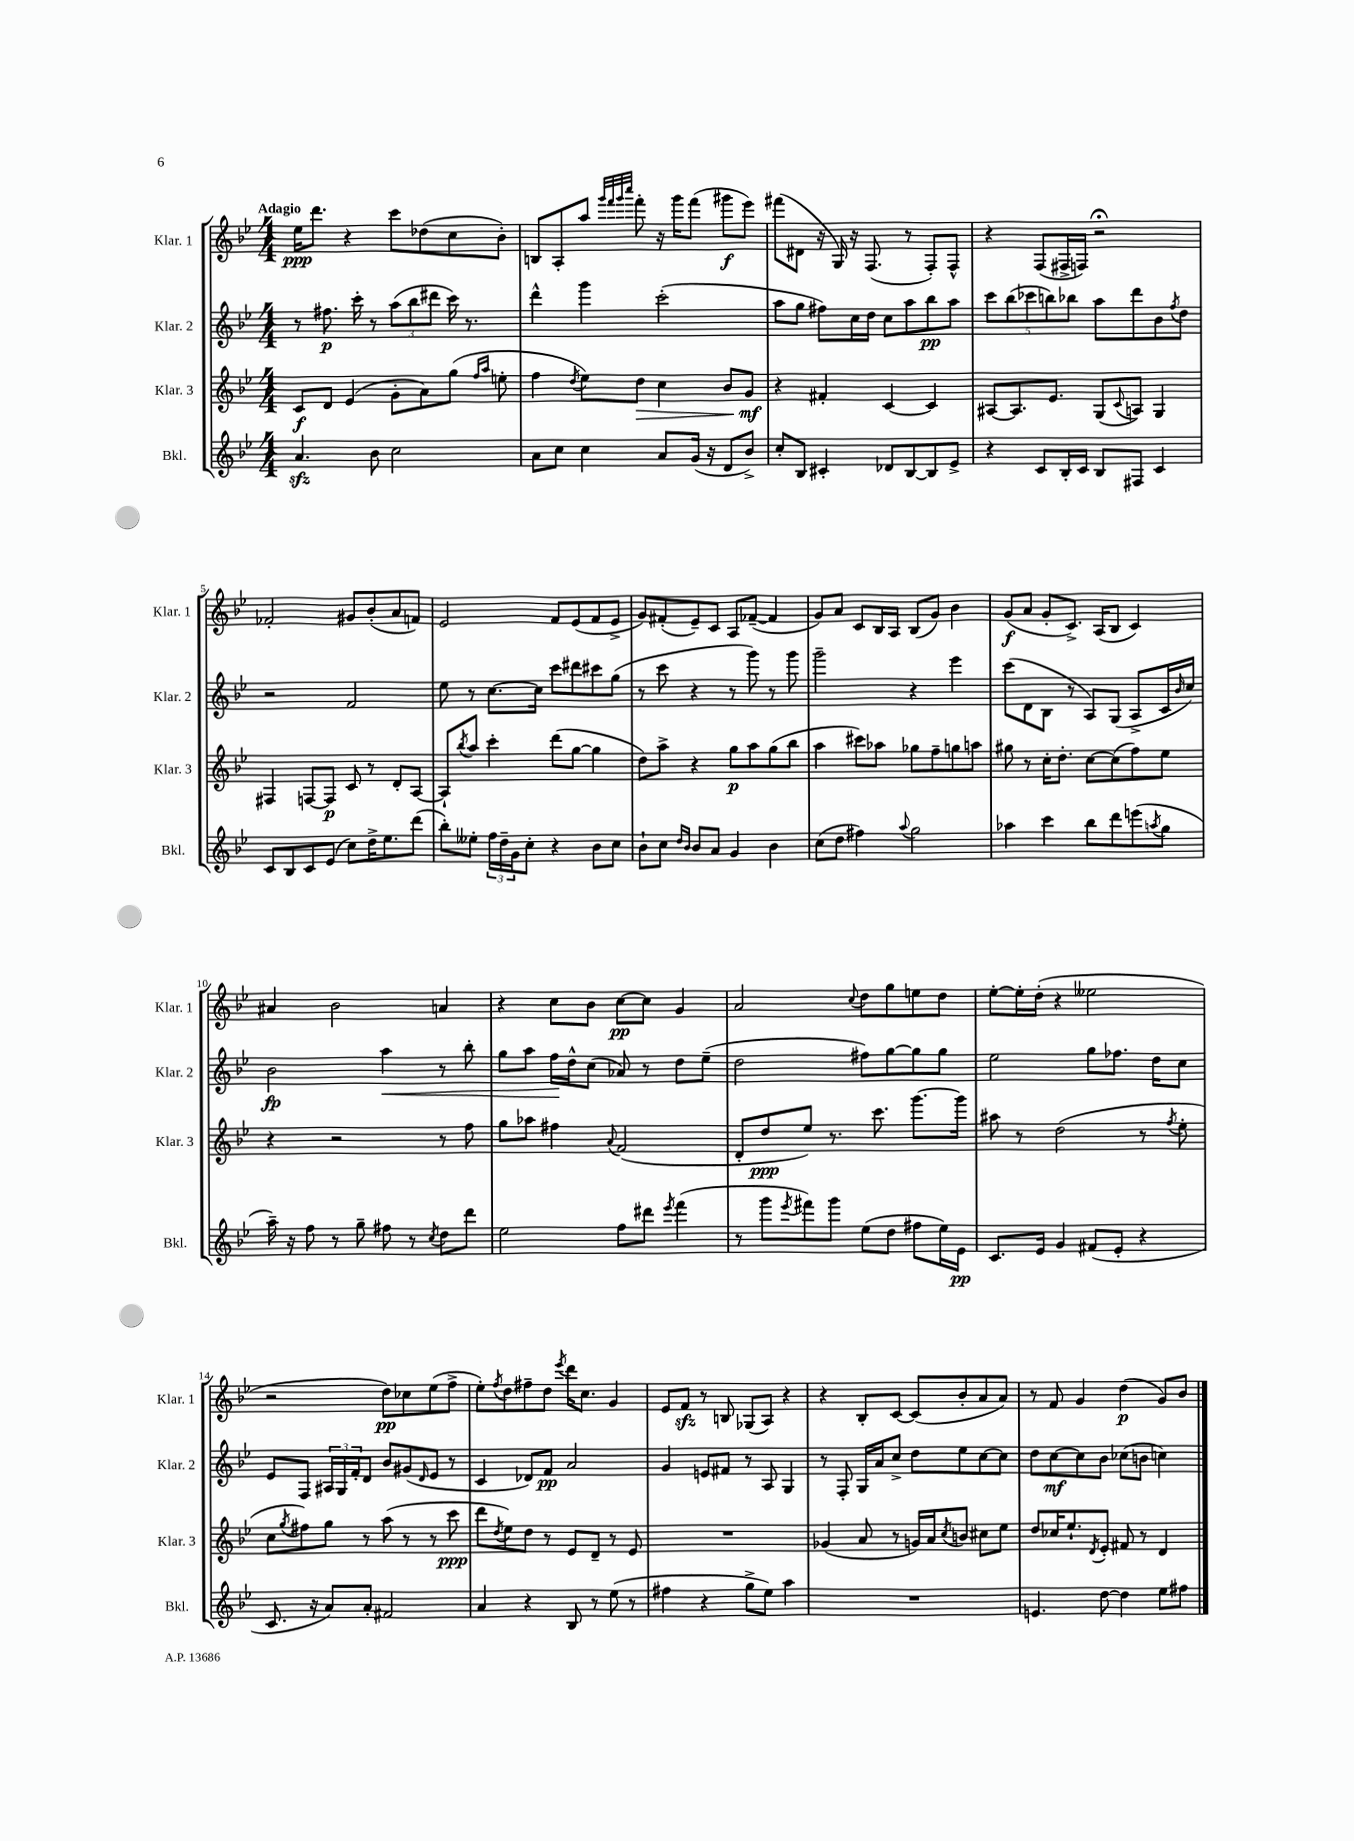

**kern	**dynam	**kern	**dynam	**kern	**dynam	**kern	**dynam
*part4	*part4	*part3	*part3	*part2	*part2	*part1	*part1
*staff4	*staff4	*staff3	*staff3	*staff2	*staff2	*staff1	*staff1
*I"Bkl.	*	*I"Klar. 3	*	*I"Klar. 2	*	*I"Klar. 1	*
*I'Bkl.	*	*I'Klar. 3	*	*I'Klar. 2	*	*I'Klar. 1	*
*clefG2	*	*clefG2	*	*clefG2	*	*clefG2	*
*k[b-e-]	*	*k[b-e-]	*	*k[b-e-]	*	*k[b-e-]	*
*M4/4	*	*M4/4	*	*M4/4	*	*M4/4	*
=1	=1	=1	=1	=1	=1	=1	=1
!	!	!	!	!	!	!LO:TX:a:B:t=Adagio	!
4.azz/	.	8c/L	f	8r	.	16ee-\KL	ppp
.	.	.	.	.	.	8.ddd\J	.
.	.	8d/J	.	8.ff#X\	p	.	.
.	.	(4e-/	.	.	.	4r	.
.	.	.	.	16ccc'\	.	.	.
8b-\	.	.	.	8r	.	.	.
2cc\	.	8g'\L	.	(12aa\L	.	8ccc\L	.
.	.	.	.	12bb-\	.	.	.
.	.	8a\)	.	.	.	(8dd-X\	.
.	.	.	.	12ddd#X\J	.	.	.
.	.	(8gg\J	.	16ccc\)	.	8cc\	.
.	.	.	.	8.r	.	.	.
.	.	16qqff/LL	.	.	.	.	.
.	.	16qqaa/JJ	.	.	.	.	.
.	.	8een'\	.	.	.	8b-'\J)	.
=2	=2	=2	=2	=2	=2	=2	=2
8a\L	.	4ff\	.	4ddd^^\	.	8Bn/L	.
8cc\J	.	.	.	.	.	8A'/	.
.	.	8qdd/	.	.	.	.	.
4cc\	.	8ee-\L)	.	4ggg\	.	8aa/J	.
.	.	.	.	.	.	32qqggg/LLL	.
.	.	.	.	.	.	32qqfff/	.
.	.	.	.	.	.	32qqggg/	.
.	.	.	.	.	.	32qqcccc/JJJ	.
!	!	!	!LO:HP:b	!	!	!	!
.	.	8dd\J	>	.	.	8fff'\	.
8a/L	.	4cc\	.	(2ccc'\	.	16r	.
.	.	.	.	.	.	16ggg\KL	.
(16g/Jk	.	.	.	.	.	(8fff\J	.
16r	.	.	.	.	.	.	.
8d/L	.	8b-/L	.	.	.	8ggg#X\L	f
8b-^/J)	.	8g/J	mf	.	.	8eee-\J)	.
.	.	.	]	.	.	.	.
=3	=3	=3	=3	=3	=3	=3	=3
8cc'/L	.	4r	.	8aa\L	.	(8fff#X\L	.
8B-/J	.	.	.	8gg\J	.	8d#X\J	.
4c#X'/	.	4f#X'/	.	8ff#X\L)	.	16r	.
.	.	.	.	.	.	16G/)	.
.	.	.	.	16cc\L	.	16r	.
.	.	.	.	16dd\JJ	.	(8.F/	.
8d-X/L	.	[4c/	.	8cc\L	.	.	.
[8B-/	.	.	.	8aa\	.	8r	.
8B-/]	.	4c/]	.	8bb-\	pp	8F'/L)	.
8e-^/J	.	.	.	8aa\J	.	8F^^/J	.
=4	=4	=4	=4	=4	=4	=4	=4
4r	.	[8A#X/L	.	10ccc\L	.	4r	.
.	.	.	.	(10bb-\	.	.	.
.	.	8.A#/]	.	.	.	.	.
.	.	.	.	10ccc-X\	.	.	.
8c/L	.	.	.	.	.	(8F/L	.
.	.	.	.	10bbn\)	.	.	.
.	.	8.e-/J	.	.	.	.	.
16B-'/L	.	.	.	.	.	16F#X^/L	.
.	.	.	.	10bb-X\J	.	.	.
16c/JJ	.	.	.	.	.	16Fn/JJ)	.
8B-/L	.	(8G/L	.	8aa\L	.	2r;<	.
.	.	8qqc/	.	.	.	.	.
8F#X/J	.	8An/J)	.	8ddd\	.	.	.
4c/	.	4G/	.	8b-\	.	.	.
.	.	.	.	8qff/	.	.	.
.	.	.	.	8dd\J	.	.	.
!!LO:LB:g=z
=5	=5	=5	=5	=5	=5	=5	=5
8c/L	.	4F#X/	.	2r	.	2f-X'/	.
8B-/	.	.	.	.	.	.	.
8c/	.	[8Fn/L	.	.	.	.	.
(8e-/J	.	8F/J]	p	.	.	.	.
8cc\L)	.	8c/	.	2f/	.	8g#X/L	.
16dd^\K	.	8r	.	.	.	(8b-'/	.
8.ee-\	.	.	.	.	.	.	.
.	.	8d'/L	.	.	.	8a/	.
(8ddd\J	.	[8A/J	.	.	.	8fn/J)	.
=6	=6	=6	=6	=6	=6	=6	=6
8bb-'\L)	.	8A`/L]	.	8ee-\	.	2e-/	.
.	.	8qbb-/	.	.	.	.	.
8ee--X'\J	.	8aa/J	.	8r	.	.	.
24ff\LL	.	4ccc'\	.	[8.cc\L	.	.	.
24dd~\	.	.	.	.	.	.	.
24g\J	.	.	.	.	.	.	.
8cc'\J	.	.	.	.	.	.	.
.	.	.	.	16cc\Jk]	.	.	.
4r	.	(8ddd\L	.	8ccc\L	.	8f/L	.
.	.	[8gg\J	.	8ddd#X\	.	(8e-/	.
8b-\L	.	4gg\]	.	8ccc#X\	.	8f/	.
8cc\J	.	.	.	(8gg\J	.	8e-^/J	.
=7	=7	=7	=7	=7	=7	=7	=7
8b-`\L	.	8dd\L)	.	8r	.	8g/L)	.
8cc\J	.	8aa^\J	.	8ccc\	.	(8f#X'/	.
16qqdd/LL	.	.	.	.	.	.	.
16qqb-/JJ	.	.	.	.	.	.	.
8b-/L	.	4r	.	4r	.	8e-~/)	.
8a/J	.	.	.	.	.	8c/J	.
4g/	.	8gg\L	p	8r	.	8A/L	.
.	.	8aa\	.	8ggg\)	.	([8f-X~/J	.
4b-\	.	(8gg\	.	8r	.	4f-/]	.
.	.	8bb-\J	.	8ggg\	.	.	.
=8	=8	=8	=8	=8	=8	=8	=8
(8cc\L	.	4aa\	.	2ggg~\	.	8g/L)	.
8dd\J	.	.	.	.	.	8a/J	.
4ff#X\)	.	8ccc#X\L)	.	.	.	8c/L	.
.	.	8aa-X\J	.	.	.	16B-/L	.
.	.	.	.	.	.	16A/JJ	.
8qqaa/	.	.	.	.	.	.	.
2gg\	.	8gg-X\L	.	4r	.	(8B-/L	.
.	.	8ff~\	.	.	.	8g/J)	.
.	.	8ggn\	.	4eee-\	.	4b-\	.
.	.	8aan\J	.	.	.	.	.
=9	=9	=9	=9	=9	=9	=9	=9
4aa-X\	.	8gg#X\	.	(8ccc\L	.	(8g/L	f
.	.	8r	.	8d\	.	8a/J	.
4ccc\	.	16cc'\KL	.	8B-\J	.	8g'/L	.
.	.	8.dd'\J	.	.	.	.	.
.	.	.	.	8r	.	8.c^/J)	.
8bb-\L	.	[8cc\L	.	8A/L)	.	.	.
.	.	.	.	.	.	(16A/KL	.
8ddd\	.	(8cc\]	.	(8G/J	.	8B-/J	.
(8eeen\	.	8ff\)	.	8A^/L	.	4c/)	.
8qaan/	.	.	.	.	.	.	.
8gg\J	.	8ee-\J	.	16c/L	.	.	.
.	.	.	.	16qqb-/	.	.	.
.	.	.	.	16cc/JJ)	.	.	.
!!LO:LB:g=z
=10	=10	=10	=10	=10	=10	=10	=10
16aa~\)	.	4r	.	2b-\	fp	4a#X/	.
16r	.	.	.	.	.	.	.
8ff\	.	.	.	.	.	.	.
8r	.	2r	.	.	.	2b-\	.
8gg~\	.	.	.	.	.	.	.
!	!	!	!	!	!LO:HP:b	!	!
8ff#X\	.	.	.	4aa\	<	.	.
8r	.	.	.	.	.	.	.
8qcc/	.	.	.	.	.	.	.
8dd\L	.	8r	.	8r	.	4an/	.
8ddd\J	.	8ff\	.	8bb-'\	.	.	.
=11	=11	=11	=11	=11	=11	=11	=11
2ee-\	.	8gg\L	.	8gg\L	.	4r	.
.	.	8aa-X\J	.	8aa\J	.	.	.
.	.	4ff#X\	.	16ff\LL	.	8cc\L	.
.	.	.	.	16dd^^\J	[	.	.
.	.	.	.	(8cc\J	.	8b-\J	.
.	.	8qqa/	.	.	.	.	.
8ff\L	.	(2f/	.	8a-X/)	.	[8cc\L	pp
8ddd#X\J	.	.	.	8r	.	8cc\J]	.
8qeee-/	.	.	.	.	.	.	.
(4fff\	.	.	.	8dd\L	.	4g/	.
.	.	.	.	(8ee-~\J	.	.	.
=12	=12	=12	=12	=12	=12	=12	=12
8r	.	8d'/L	.	2dd\	.	2a/	.
8ggg\L	.	8dd/	ppp	.	.	.	.
8qeee-/	.	.	.	.	.	.	.
8fff#X\)	.	8ee-/J)	.	.	.	.	.
8ggg\J	.	8.r	.	.	.	.	.
.	.	.	.	.	.	8qqcc/	.
(8ee-\L	.	.	.	8ff#X\L)	.	8dd\L	.
.	.	8.ccc\	.	.	.	.	.
8dd\J	.	.	.	[8gg\	.	8gg\	.
8ff#X\L	.	[8.ggg\L	.	8gg\]	.	8een\	.
16ee-\L)	.	.	.	8gg\J	.	8dd\J	.
16e-\JJ	pp	16ggg\Jk]	.	.	.	.	.
=13	=13	=13	=13	=13	=13	=13	=13
8.c/L	.	8aa#X\	.	2ee-\	.	[8ee-'\L	.
.	.	8r	.	.	.	16ee-'\L]	.
16e-/Jk	.	.	.	.	.	(16dd'\JJ	.
4g/	.	(2dd\	.	.	.	4r	.
(8f#X/L	.	.	.	8gg\L	.	2ee--X\	.
8e-'/J	.	.	.	8.ff-X\J	.	.	.
4r	.	8r	.	.	.	.	.
.	.	.	.	16dd\KL	.	.	.
.	.	8qff/	.	.	.	.	.
.	.	8ee-'\	.	8cc\J	.	.	.
!!LO:LB:g=z
=14	=14	=14	=14	=14	=14	=14	=14
8.c/	.	8cc\L	.	8e-/L	.	2r	.
.	.	8qgg/	.	.	.	.	.
.	.	8ff#X\)	.	8F/J	.	.	.
16r	.	.	.	.	.	.	.
8a/L)	.	8gg\J	.	24A#X/LL	.	.	.
.	.	.	.	24G/	.	.	.
.	.	.	.	24f'/J	.	.	.
8a'/J	.	8r	.	8d/J	.	.	.
2f#X/	.	(8aa\	.	8b-/L	.	8dd\L)	pp
.	.	8r	.	(8g#X/	.	8cc-X\	.
.	.	.	.	16qqd/	.	.	.
.	.	8r	.	8e-/J	.	(8ee-\	.
.	.	8ccc\	ppp	8r	.	8ff^\J	.
=15	=15	=15	=15	=15	=15	=15	=15
4a/	.	8ddd\L	.	4c/	.	8ee-'\L)	.
.	.	8qdd/	.	.	.	8qff/	.
.	.	8ee-\)	.	.	.	8dd\	.
4r	.	8dd\J	.	8d-X/L)	.	8ff#X~\	.
.	.	8r	.	8f/J	pp	8dd\J	.
.	.	.	.	.	.	8qeee-/	.
8B-/	.	8e-/L	.	2a/	.	16ddd\KL	.
.	.	.	.	.	.	8.cc\J	.
8r	.	8d~/J	.	.	.	.	.
(8ee-\	.	8r	.	.	.	4g/	.
8r	.	8e-/	.	.	.	.	.
=16	=16	=16	=16	=16	=16	=16	=16
4ff#X\	.	1r	.	4g/	.	8e-/L	.
.	.	.	.	.	.	8fzz/J	.
4r	.	.	.	8en/L	.	8r	.
.	.	.	.	8f#X/J	.	8Bn/	.
8gg^\L	.	.	.	8r	.	(8G-X/L	.
8ee-\J)	.	.	.	8A/	.	8A/J)	.
4aa\	.	.	.	4G/	.	4r	.
=17	=17	=17	=17	=17	=17	=17	=17
1r	.	(4g-X/	.	8r	.	4r	.
.	.	.	.	8F'/	.	.	.
.	.	8a/	.	16G/LL	.	8B-'/L	.
.	.	.	.	16a/J	.	.	.
.	.	8r	.	8cc^/J	.	[8c/J	.
.	.	16gn/LL)	.	8dd\L	.	(8c/L]	.
.	.	16a/J	.	.	.	.	.
.	.	8qcc/	.	.	.	.	.
.	.	8bn/J	.	8ee-\	.	8b-'/	.
.	.	8cc#X\L	.	[8cc\	.	8a/	.
.	.	8ee-\J	.	8cc\J]	.	8a/J)	.
=18	=18	=18	=18	=18	=18	=18	=18
4.en/	.	8dd/L	.	8dd\L	.	8r	.
.	.	16cc-X/K	.	[8cc\	mf	8f/	.
.	.	8.ee-`/	.	.	.	.	.
.	.	.	.	8cc\]	.	4g/	.
.	.	8qd/	.	.	.	.	.
[8dd\	.	8e-'/J	.	8b-\J	.	.	.
4dd\]	.	8f#X/	.	(8cc-X\L	.	(4dd\	p
.	.	8r	.	8bn\J	.	.	.
8ee-\L	.	4d/	.	4ccn\)	.	8g/L)	.
8ff#X\J	.	.	.	.	.	8b-/J	.
==	==	==	==	==	==	==	==
*-	*-	*-	*-	*-	*-	*-	*-
